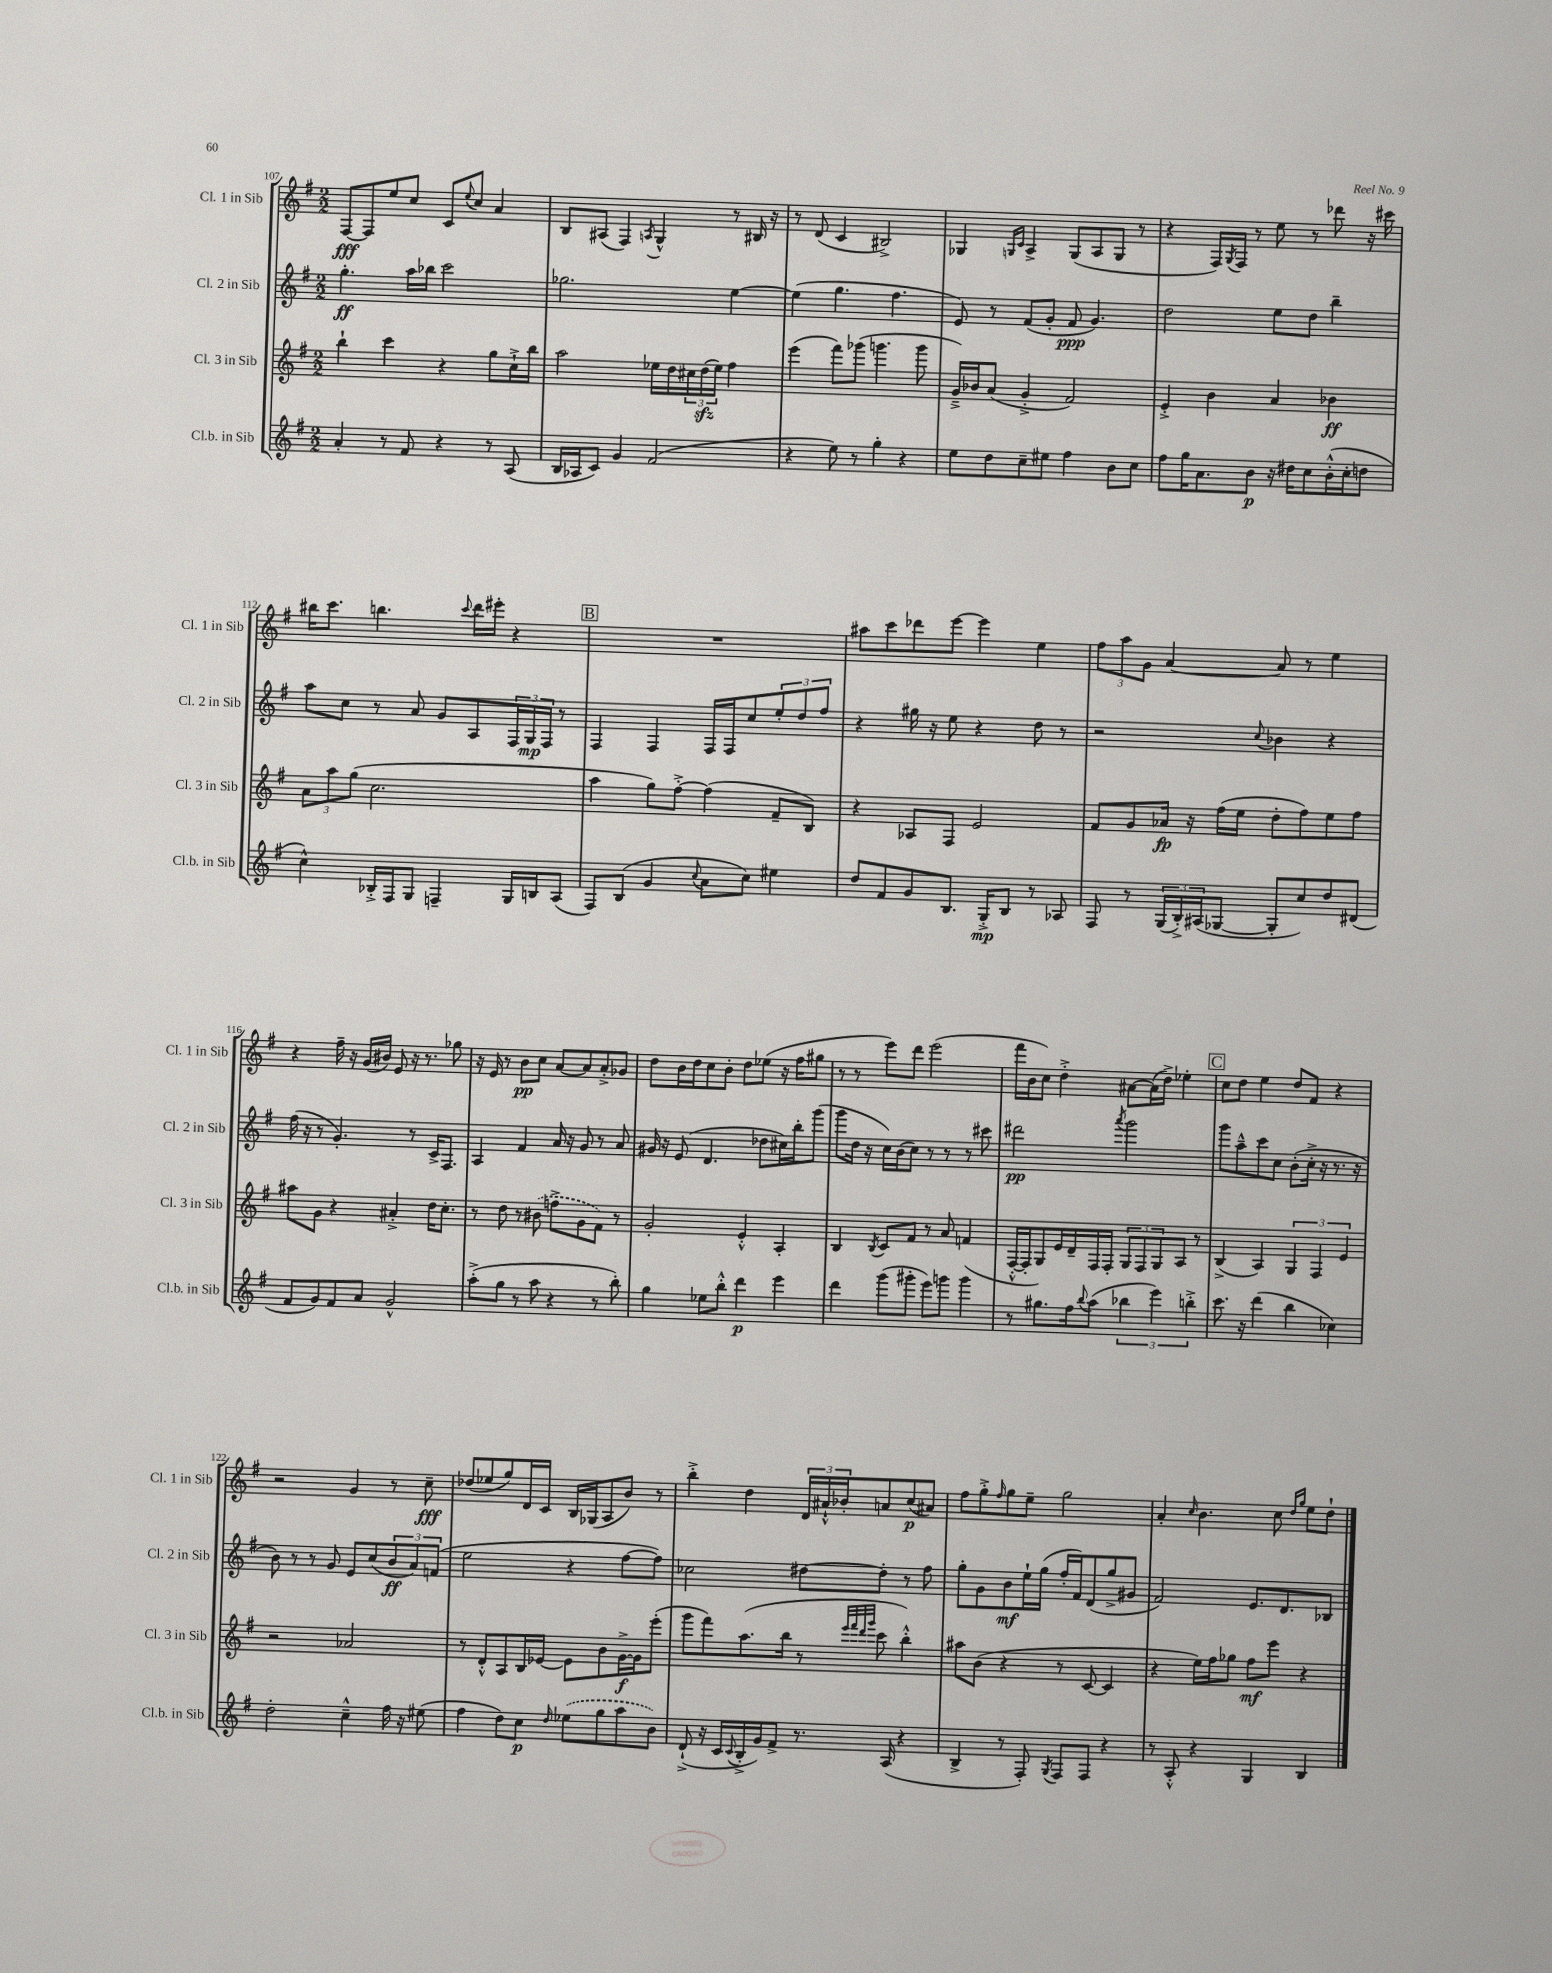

**kern	**kern	**kern	**kern
*staff4	*staff3	*staff2	*staff1
*clefG2	*clefG2	*clefG2	*clefG2
*k[f#]	*k[f#]	*k[f#]	*k[f#]
*M2/2	*M2/2	*M2/2	*M2/2
4a'	4bb`	4.gg'	[8F#
.	.	.	8F#]
8r	4ccc	.	8ee
8f#	.	16aa	8cc
.	.	16bb-	.
4r	4r	2ccc	8c
.	.	.	8qqee
.	.	.	8cc
8r	8gg	.	4a
(8A	16cc`^	.	.
.	16bb	.	.
=	=	=	=
16B	2aa	2.gg-	8B
16A-	.	.	.
8c)	.	.	(8A#
4g	.	.	4F#)
.	.	.	8qA
(2f#	16ee-	.	4G^^
.	16dd	.	.
.	24cc#	.	.
.	(24dd	.	.
.	24ee-)	.	.
.	4ff#	[4ee	8r
.	.	.	16B#
.	.	.	16r
=	=	=	=
4r	(4eee	(4ee]	8r
.	.	.	(8d
8ee)	8fff#)	4.gg	4c
8r	(8ggg-	.	.
4gg'	4.ggg	.	2B#^)
.	.	4.ff#	.
4r	.	.	.
.	8ggg	.	.
=	=	=	=
8ee	16g~^)	8e)	4G-
.	16b-	.	.
8dd	(8a	8r	.
.	.	.	16qqG
.	.	.	16qqc
8cc~	4g'^	(8f#	4A^
8ee#	.	8g'	.
4ff#	2f#)	8f#	(8G
.	.	4.g)	8A
8b	.	.	8G
8cc	.	.	8r
=	=	=	=
8ff#	4e'^	2dd	4r
16gg	.	.	.
8.a	.	.	.
.	4b	.	16F#)
.	.	.	8qG
.	.	.	16F#
8b	.	.	8r
16r	4a	8ee	8ee
16dd#	.	.	.
8cc	.	8dd	8r
(16b'^^	4b-	4bb~	8ddd-
16cc'	.	.	.
8dd	.	.	16r
.	.	.	16ccc#
=	=	=	=
4cc^^)	12a	8aa	16bb#
.	.	.	8.ccc
.	12aa	.	.
.	.	8cc	.
.	(12gg	.	.
16B-'^	2.cc	8r	4.bb
16F#	.	.	.
8G	.	8a	.
4F~	.	8g	.
.	.	.	8qqccc
.	.	8A	16ddd
.	.	.	16eee#'
16G	.	24F#	4r
.	.	24G	.
16B	.	.	.
.	.	24F#	.
(8A	.	8r	.
=	=	=	=
8F#)	4aa	4F#	1r
(8B	.	.	.
4g	8gg)	4F#	.
.	[8ff#'^	.	.
8qqcc	.	.	.
8a	(4ff#]	16F#	.
.	.	16F#	.
8cc)	.	8cc	.
4ee#	8f#~	12ee'	.
.	.	12dd	.
.	8B)	.	.
.	.	12ff#	.
=	=	=	=
8dd	4r	4r	8aa#
8f#	.	.	8ccc
8g	8A-	16gg#	8ddd-
.	.	16r	.
8.B	8F#	8ee	[8eee
.	2e	4r	4eee]
16G'^	.	.	.
8B	.	.	.
8r	.	8dd	4ee
8A-	.	8r	.
=	=	=	=
8F#	8f#	2r	12ff#
.	.	.	12aa
8r	8g	.	.
.	.	.	12g
(24G	16a-	.	[4a
24B'^)	.	.	.
.	16r	.	.
(24A#	.	.	.
[8G-	(16ff#	.	.
.	16ee	.	.
.	.	8qqcc	.
8G-']	8dd'	4b-	8a]
8cc)	8ff#)	.	8r
8dd	8ee	4r	4ee
(8d#	8ff#	.	.
=	=	=	=
8f#	8aa#	(16ff#	4r
.	.	16r	.
8g)	8g	8r	.
8f#	4r	4.g')	16ff#~
.	.	.	16r
8a	.	.	(16g
.	.	.	16b#)
2g^^	4a#'^	.	8e
.	.	8r	16r
.	.	.	8.r
.	16dd	16c^	.
.	8.cc'	8.F#	.
.	.	.	8gg-
=	=	=	=
(8aa'^	8r	4A	16r
.	.	.	16e
8gg	8dd	.	8r
8r	8r	4f#	8b
8aa	(8b#	.	8cc
4r	8ff^	16a	[8a
.	.	16r	.
.	8g	8g	8a]
8r	8f#)	8r	8a'^
8bb')	8r	8a	8g-
=	=	=	=
4gg	2g'	16g#	8dd
.	.	16r	.
.	.	(8e	16b
.	.	.	16dd
8ee-	.	4.d	8cc
8bb'^^	.	.	8b'
4ddd	4e'^^	.	8dd
.	.	8dd-	(8ee-
4eee	4A'	16cc#)	16r
.	.	16bb'	16ff#
.	.	(8ggg	8gg#
=	=	=	=
4ddd	4B	8ggg	8r
.	.	16dd	8r
.	.	16r	.
.	8qB	.	.
(8ggg	8c	16cc)	8eee)
.	.	(16b	.
8ggg#'	8f#	8cc)	8ddd
8eee)	8r	8r	(2eee
8ggg	8a	8r	.
4ggg	(4f	8r	.
.	.	8ccc#	.
=	=	=	=
8r	[16F#'^^	2ddd#	16fff#
.	16F#']	.	16b
8.gg#	8G)	.	8cc)
.	16e	.	4dd'^
16ff#	16d~	.	.
8qqbb	.	.	.
(8aa	16F#	.	.
.	16F#'	.	.
.	.	8qaaa	.
6bb-	12G	2ggg	[8a#
.	12F#	.	.
.	.	.	(16a#]
6eee)	12G	.	.
.	.	.	16dd^)
.	8A	.	4ee-'
6bb'^	.	.	.
.	8r	.	.
=	=	=	=
8.ccc	(4B^	8ggg	8cc
.	.	8aa~^^	8dd
16r	.	.	.
(4ddd	4A)	8ccc	4ee
.	.	8cc	.
4bb	6G	(8b'	8dd
.	.	16cc'^	8f#
.	6F#	.	.
.	.	16r	.
4cc-)	.	8.r	4r
.	6e	.	.
.	.	16r	.
=	=	=	=
2dd'	2r	8b)	2r
.	.	8r	.
.	.	8r	.
.	.	8g	.
4cc~^^	2a-	8e	4g
.	.	(8cc	.
16ff#	.	12b	8r
16r	.	.	.
.	.	12a)	.
(8ee#	.	.	8cc~
.	.	(12f	.
=	=	=	=
4ff#	8r	2ee	(8dd-
.	8d'^^	.	8ee-
8dd)	8A	.	8gg)
8cc	16B	.	16d
.	[16e-	.	16c
16qqdd	.	.	.
(8ee-	8e-]	4r	16B
.	.	.	(16G-
8gg	8b	.	8A
8aa	[16g^	[8ff#	8b)
.	16g]	.	.
8b)	(8eee'	8ff#])	8r
=	=	=	=
(8d`^	8ggg	2cc-	4bb'^
16r	8fff#)	.	.
16c	.	.	.
8qqc	.	.	.
16B'^	(8.aa	.	4dd
16g)	.	.	.
8f#^	.	.	.
.	16bb	.	.
8.r	8r	[8dd#	24d
.	.	.	24a#`^^
.	.	.	24b-'
.	32qqeee	.	.
.	32qqfff#	.	.
.	32qqddd	.	.
.	32qqggg	.	.
.	8ccc	8dd#']	8a
(16A	.	.	.
4r	4bb'^^)	8r	(8cc
.	.	8ff#	8a#)
=	=	=	=
4B^	8aa#	8gg'	8ff#
.	(8b	8g	8gg'^
.	.	.	16qqff#
8r	4r	8b	8gg
8F#')	.	16ee`	8ee~
.	.	(16gg	.
8qG	.	.	.
8F#	8r	16ff#'	2gg
.	.	16f#)	.
8F#	[8c	(8d	.
4r	4c]	8gg^	.
.	.	8g#	.
=	=	=	=
8r	4r	2f#)	4a'
8A'^^	.	.	.
.	.	.	16qqcc
4r	16ee)	.	4.b
.	16ff#	.	.
.	8gg-	.	.
4G	8ff#	8.e	.
.	8eee	.	8cc
.	.	8.d	.
.	.	.	16qqdd
.	.	.	16qqgg
4B	4r	.	8ee
.	.	8B-	8dd`
==	==	==	==
*-	*-	*-	*-
